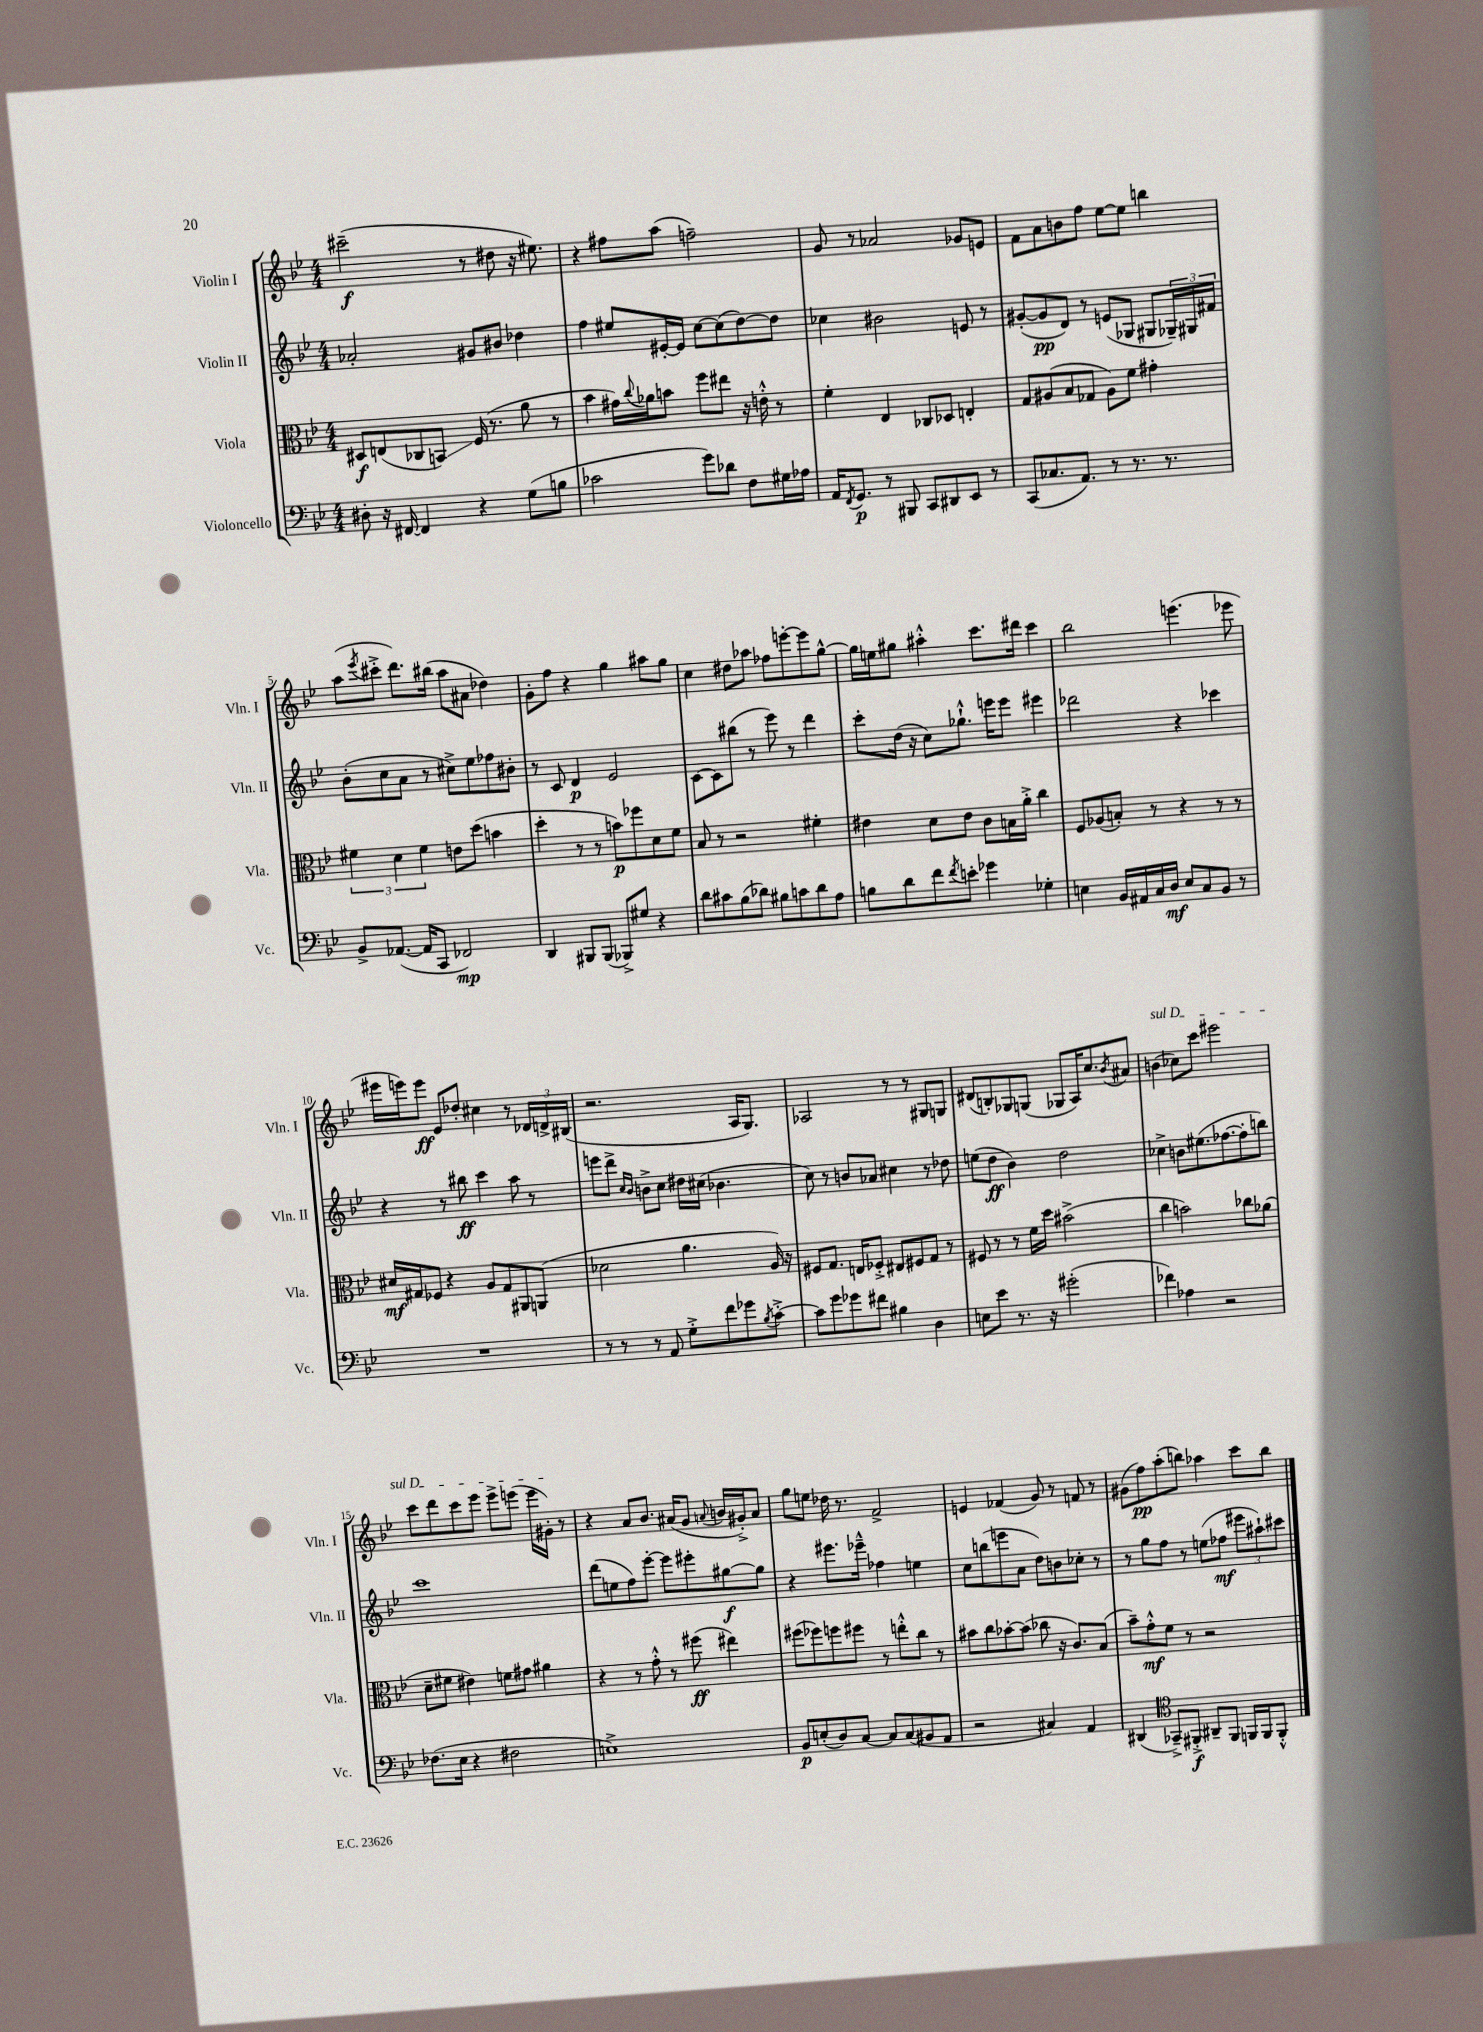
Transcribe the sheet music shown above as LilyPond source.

<<
\new StaffGroup <<
\new Staff = "s0" \with { instrumentName = "Violin I" shortInstrumentName = "Vln. I" } {
    \clef treble \key bes \major \numericTimeSignature \time 4/4
    cis'''2--\f( r8 dis''8 r16 eis''8.) |
    r4 fis''8 a''8( f''2--) |
    g'8 r8 aes'2 ges'8 e'8 |
    f'8 a'8 b'8 f''8 ees''8~ ees''8 b''4 |
    a''8( \acciaccatura { ees'''8 } cis'''8-.-> d'''8.) bis''16( a''8 ais'8 des''4) |
    g'8-. f''8 r4 g''4 ais''8 g''8 |
    c''4 dis''8 aes''8 fes''8 e'''8~-. e'''8 g''8~-^ |
    g''16 e''16 gis''8 ais''4-.-^ c'''8. dis'''16 c'''4 |
    bes''2 e'''4.( ees'''8 |
    eis'''16 e'''16) e'''8\ff ees'8 des''8-. cis''4 r8 \tuplet 3/2 { des'16 d'16-> bis16( } |
    r2. a16 g8.) |
    aes2 r8 r8 gis8 g8 |
    dis'8( b8-.) ges8 g8( ges8 a16) c''8. \acciaccatura { bes'8 } ais'8 |
    \once \override TextSpanner.bound-details.left.text = \markup { \italic "sul D" } b'4\startTextSpan( ces''8) c'''8 eis'''2 |
    c'''8 d'''8 c'''8 ees'''8 ees'''8-> e'''8( e'''16 gis'16-.\stopTextSpan) r8 |
    r4 a'8 bes'8. ais'16( g'8 \appoggiatura { a'8 } b'16 gis'16-.->) a'8 |
    g''8 e''8 des''16 r8. f'2-> |
    e'4 fes'4( g'8) r8 f'8 r8 |
    gis'8( f''8\pp) a''8-.( b''8) aes''4 c'''8 b''8 \bar "|." |
}
\new Staff = "s1" \with { instrumentName = "Violin II" shortInstrumentName = "Vln. II" } {
    \clef treble \key bes \major \numericTimeSignature \time 4/4
    aes'2-. gis'8 bis'8 des''4 |
    f''4 eis''8 eis'16~-. eis'16 c''8~ c''8( d''8~) d''8 |
    ces''4 bis'2 e'8 r8 |
    gis'8~-.( gis'8\pp d'8) r8 e'8( ges8 gis8 \tuplet 3/2 { ges16--) gis16 fis'16 } |
    bes'8-.( c''8 a'8 r8 cis''8->) ees''8 fes''8 bis'8-. |
    r8 c'8 d'4\p ees'2 |
    c'8~ c'8 bis''8( r8 ees'''8) r8 d'''4 |
    c'''8-. d''16( r16 c''8) ges''8.-!-^ e'''16 e'''8 eis'''4 |
    des'''2 r4 ces'''4 |
    r4 r8 bis''8\ff c'''4 a''8 r8 |
    e'''8 d'''8-> \grace { c''16 bes'16 } b'8-> c''8 dis''16 cis''16( bes'4. |
    c''8) r8 b'8 aes'8 cis''4 r8 des''8 |
    e''8( d''8\ff bes'4) d''2 |
    ces''4-> b'8 eis''8.( fes''8.~ fes''8-. b''8) |
    c'''1 |
    d'''8( e''8 f''8) ees'''8~-. ees'''8 eis'''8-. gis''8~\f gis''8 |
    r4 eis'''8. ees'''16---^ fes''4 e''4 |
    c''8 b''8( e'''8 a'8 d''8) b'8 ces''8-. r8 |
    r8 g''8 f''8 r8 e''8( fes''8\mf \tuplet 3/2 { eis'''8 ais''8-!) cis'''8 } \bar "|." |
}
\new Staff = "s2" \with { instrumentName = "Viola" shortInstrumentName = "Vla." } {
    \clef alto \key bes \major \numericTimeSignature \time 4/4
    dis8\f e8( ces8 b,8\glissando) f16( r8. a'8 r8 |
    bes'4 gis'16) \appoggiatura { c''8 } aes'16 b'8 f''8 eis''8 r16 e'16-.-^ r8 |
    f'4-. ees4 ces8 des8 e4-. |
    g8 ais8( bes8 ges8 ais8) f'8 gis'4-. |
    \tuplet 3/2 { fis'4 d'4 fis'4 } e'8 d''8( b'4 |
    d''4-. r8 r8 b'8\p) fes''8 d'8 f'8 |
    bes8 r8 r2 fis'4-. |
    eis'4 d'8 eis'8 c'8 b16 a'16-.-> c''4 |
    f8 aes8( b8-.) r8 r4 r8 r8 |
    dis'16\mf gis16 fes8 r4 a8 gis8 ais,8 a,8( |
    des'2 a'4. a16) r16 |
    fis8 g8. e16 fes8-.-> eis8 fis8 g8 r8 |
    fis8 r8 r8 f'16 d''16 bis'2->( |
    c''4 b'2) ces''8 aes'8( |
    d'8-- fis'8 eis'4) f'8 gis'8 ais'4 |
    r4 r8 g'8-.-^ r8 fis''8\ff( eis''4) |
    fis''8( fes''8) f''8 fis''8 r8 e''8-.-^ c''8 r8 |
    bis'8 c''8 bes'8~-. bes'8( ces''8 r16 c'8.) bes8( |
    bes'8--) g'8-.-^\mf f'8 r8 r2 \bar "|." |
}
\new Staff = "s3" \with { instrumentName = "Violoncello" shortInstrumentName = "Vc." } {
    \clef bass \key bes \major \numericTimeSignature \time 4/4
    dis8-. r16 fis,16~ fis,4 r4 g8( b8 |
    ces'2 g'8) des'8 f8 gis16 aes16 |
    a,16 \acciaccatura { f,8 } g,8.\p r8 bis,,8 c,8 dis,8 ees,8 r8 |
    c,8( ces8. a,8.) r8 r8. r8. |
    bes,8-> aes,8.~( aes,16 c,8 fes,2\mp) |
    d,4 bis,,8 bis,,8( bes,,8->) gis8 r4 |
    d'8 cis'8 bes8( des'8) bis8 c'8 des'8 a8 |
    b8 d'8 f'8 \acciaccatura { f'8 } e'8-. ges'4 ges4-. |
    e4 bes,16 ais,16 c16 d16\mf e8 c8 bes,8 r8 |
    R1 |
    r8 r8 r8 a,8 g8-.-> f'8 ges'8 \acciaccatura { bes8 } c'8~-.-> |
    c'8 g'8 ges'8 fis'8 bis4 d4 |
    e8 ees'8 r8. r16 gis'2-.( |
    fes'4) aes4 r2 |
    fes8.( ees16 r4 fis2 |
    e1->) |
    bes,8\p e8-.( d8) c8~ c8 c8( bis,8 a,8 |
    r2 cis4) a,4 |
    dis,4( \clef tenor ges,8--->) fis,8-.->\f ais,8-- fis,8 f,16 f,16 f,8-.-^ \bar "|." |
}
>>
>>
